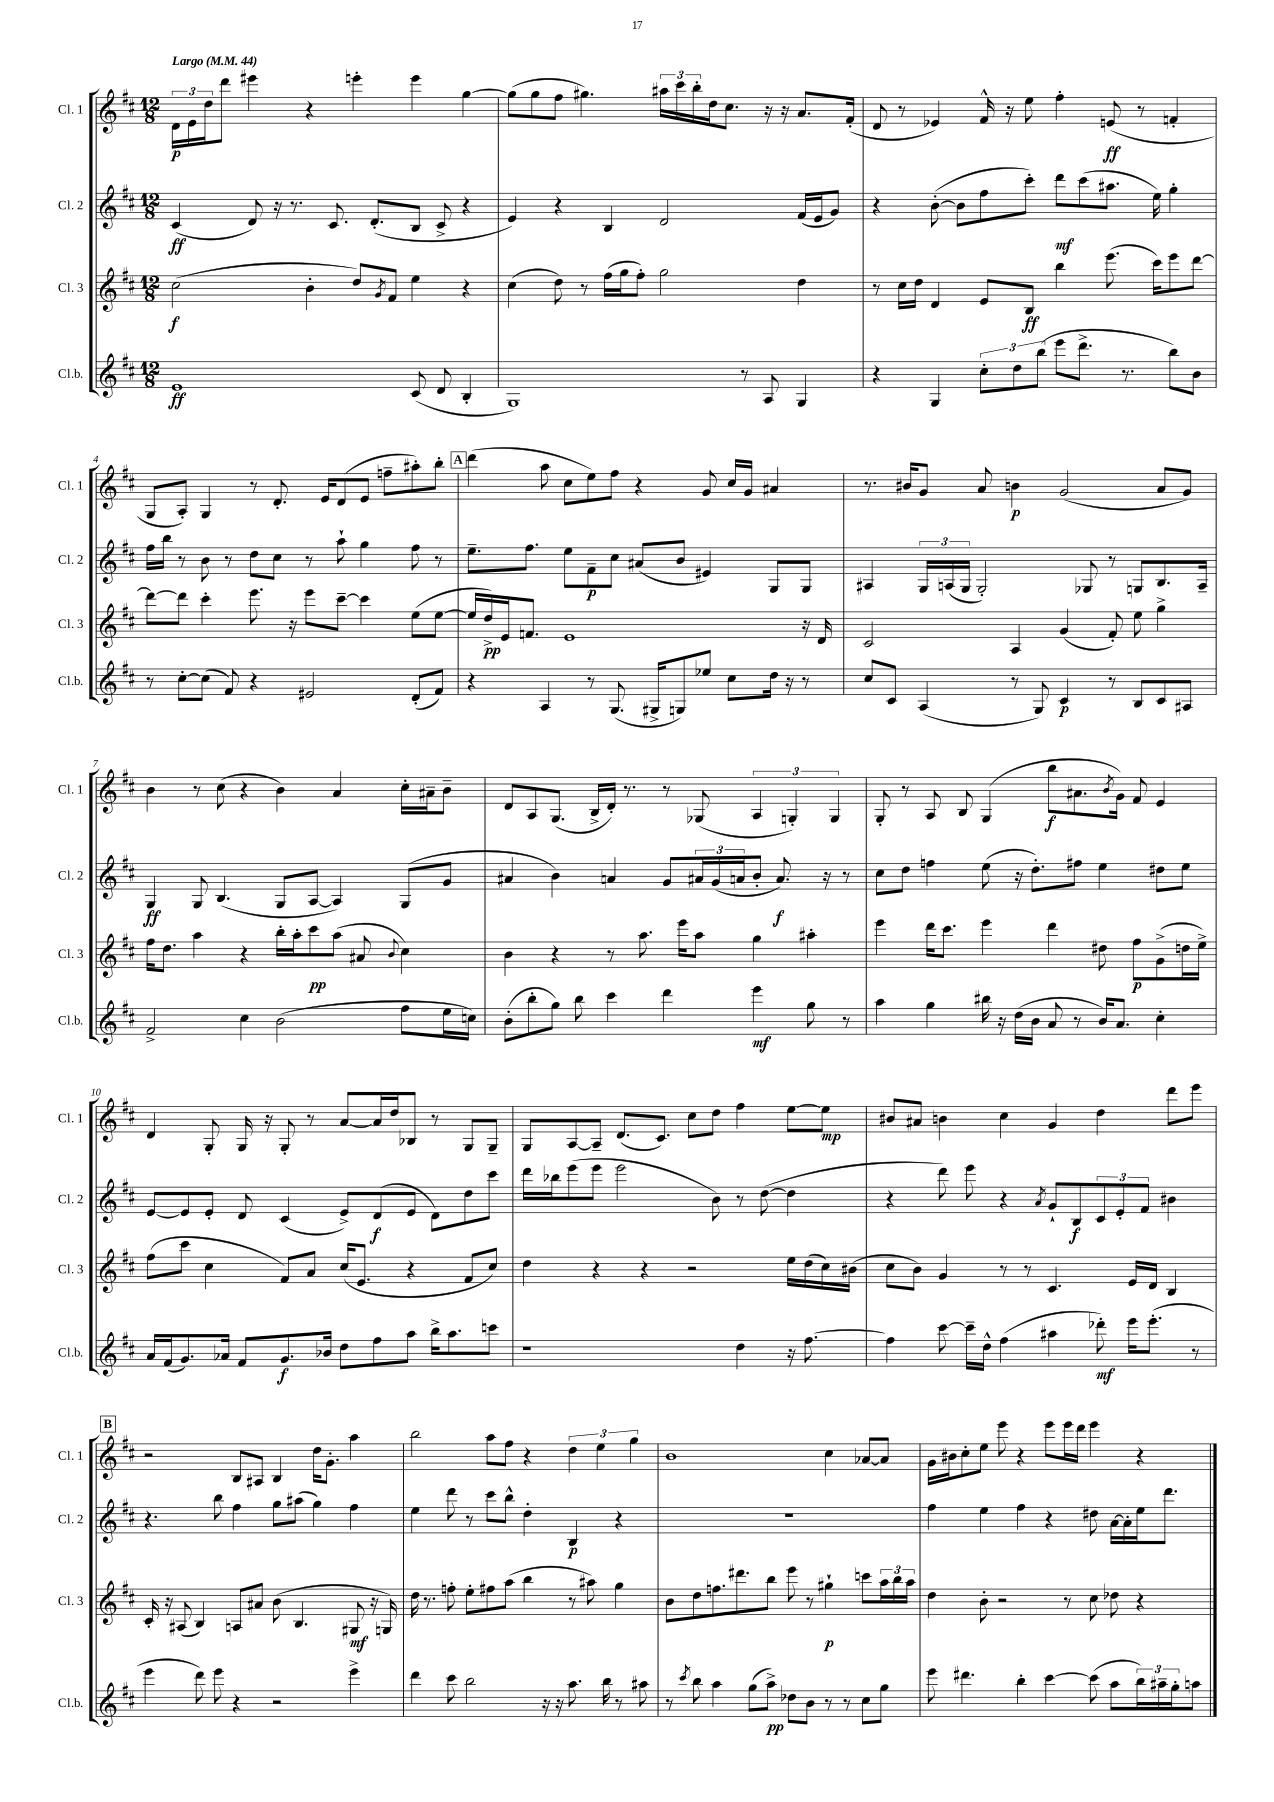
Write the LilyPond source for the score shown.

<<
\new StaffGroup <<
\new Staff = "s0" \with { instrumentName = "Cl. 1" shortInstrumentName = "Cl. 1" } {
    \clef treble \key d \major \numericTimeSignature \time 12/8 \tempo "Largo" 4 = 44
    \tuplet 3/2 { d'16\p e'16 d''16 } d'''8 eis'''4 r4 e'''4-. e'''4 g''4~ |
    g''8( g''8 fis''8 gis''4.) \tuplet 3/2 { ais''16 cis'''16 b''16-. } d''16 cis''8. r16 r16 a'8. fis'16-.( |
    d'8 r8 ees'4) fis'16-^ r16 e''8 fis''4-. e'8\ff( r8 f'4-. |
    g8 a8-.) g4 r8 d'8.-. e'16 d'8( e'8 f''8-- ais''8-.) b''8-. |
    \mark \markup { \box "A" } d'''4( a''8 cis''8 e''8) fis''8 r4 g'8 cis''16 g'16 ais'4 |
    r8. bis'16 g'8 a'8 b'4\p g'2( a'8 g'8) |
    b'4 r8 cis''8( r4 b'4) a'4 cis''16-. ais'16-- b'8-- |
    d'8 a8 g8.( b16-> d'16-.) r8. r8 ges8( \tuplet 3/2 { a4 g4-.) g4 } |
    g8-. r8 a8 b8 g4( b''8\f ais'8. \acciaccatura { b'8 } g'16) fis'8 e'4 |
    d'4 g8-. g16 r16 g8-. r8 a'8~ a'16 d''16 bes8 r8 g8 g8-- |
    g8 a8~ a8-- d'8.( cis'8.) cis''8 d''8 fis''4 e''8~ e''8\mp |
    bis'8 ais'8 b'4 cis''4 g'4 d''4 d'''8 e'''8 |
    \mark \markup { \box "B" } r2 b8 ais8 b4 d''16 g'8.-. a''4 |
    b''2 a''8 fis''8 r4 \tuplet 3/2 { d''4 e''4 g''4 } |
    b'1 cis''4 aes'8~ aes'8 |
    g'16 bis'16 cis''8-. e''8 e'''8 r4 e'''8 e'''16 d'''16 e'''4 r4 \bar "|." |
}
\new Staff = "s1" \with { instrumentName = "Cl. 2" shortInstrumentName = "Cl. 2" } {
    \clef treble \key d \major \numericTimeSignature \time 12/8
    cis'4\ff( d'8) r16 r8. cis'8. d'8.-.( b8 cis'8-> r4 |
    e'4) r4 b4 d'2 fis'16( e'16 g'8) |
    r4 b'8~-.( b'8 fis''8 cis'''8-.) d'''8\mf cis'''8( ais''8. e''16) g''4-. |
    fis''16 b''16 r8 b'8 r8 d''8 cis''8 r8 a''8-! g''4 fis''8 r8 |
    \mark \markup { \box "A" } e''8.-- fis''8. e''8 fis'8--\p cis''8 ais'8( b'8 eis'4) g8 g8 |
    ais4 \tuplet 3/2 { g16 a16( g16 } g2-.) ges8 r8 g8 b8. a16-- |
    g4\ff g8 b4.( g8 a8~ a4) g8( g'8 |
    ais'4 b'4) a'4 g'8 \tuplet 3/2 { ais'16 g'16( a'16 } b'8-. a'8.\f) r16 r8 |
    cis''8 d''8 f''4 e''8( r16 d''8.-.) fis''8 e''4 dis''8 e''8 |
    e'8~ e'8 e'8-. d'8 cis'4( e'8->) d'8\f( e'8 d'8) d''8 cis'''8 |
    d'''16 bes''16 e'''8( e'''8 e'''2 b'8) r8 d''8~( d''4 |
    r4 d'''8) e'''8 r4 \acciaccatura { a'8 } g'8-! b8\f \tuplet 3/2 { cis'8 e'8-. fis'8 } bis'4 |
    \mark \markup { \box "B" } r4. b''8 fis''4 g''8 ais''8( g''4) fis''4 |
    e''4 d'''8 r8 cis'''8 b''8-^ d''4-. b4\p r4 |
    R1. |
    fis''4 e''4 fis''4 r4 dis''8 a'16~ a'16-. e''16 d'''8. \bar "|." |
}
\new Staff = "s2" \with { instrumentName = "Cl. 3" shortInstrumentName = "Cl. 3" } {
    \clef treble \key d \major \numericTimeSignature \time 12/8
    cis''2\f( b'4-. d''8) \acciaccatura { g'8 } fis'8 e''4 r4 |
    cis''4( d''8) r8 fis''16( g''16 fis''8-.) g''2 d''4 |
    r8 cis''16 d''16 d'4 e'8 b8\ff b''4 e'''8.( cis'''16) e'''8 d'''8~ |
    d'''8~ d'''8 cis'''4-. e'''8. r16 e'''8 cis'''8~-- cis'''4 e''8( e''8~ |
    \mark \markup { \box "A" } e''16 d''16->\pp) e'16 f'8. e'1 r16 d'16 |
    cis'2 a4 g'4( fis'8-.) e''8 g''4-> |
    fis''16 d''8. a''4 r4 b''16-. a''16-. cis'''8\pp a''8( ais'8 \appoggiatura { b'8 } cis''4) |
    b'4 r4 r8 a''8. e'''16 a''8 g''4 ais''4-. |
    e'''4 d'''16 cis'''8. e'''4 d'''4 dis''8 fis''8\p g'8->( d''16 e''16->) |
    fis''8( cis'''8 cis''4 fis'8) a'8 cis''16( e'8. r4 fis'8 cis''8) |
    d''4 r4 r4 r2 e''16 d''16( cis''16) bis'16( |
    cis''8 b'8) g'4 r8 r8 cis'4. e'16 d'16 b4 |
    \mark \markup { \box "B" } cis'16-. r16 ais8( b4) a8 ais'8 b'8( b4. gis8\mf r16 g16) |
    d''16 r8. f''8-. e''8-. fis''8 a''8( b''4 r8 ais''8) g''4 |
    b'8 d''8 f''8. dis'''8. b''8 e'''8 r8 gis''4-!\p c'''8 \tuplet 3/2 { a''16 b''16 a''16 } |
    d''4 b'8-. r2 r8 cis''8 des''8 r4 \bar "|." |
}
\new Staff = "s3" \with { instrumentName = "Cl.b." shortInstrumentName = "Cl.b." } {
    \clef treble \key d \major \numericTimeSignature \time 12/8
    e'1\ff cis'8( d'8 b4-. |
    g1) r8 a8 g4 |
    r4 g4 \tuplet 3/2 { cis''8-. d''8 b''8( } e'''8 d'''8.-> r8. b''8) b'8 |
    r8 cis''8~-. cis''8( fis'8) r4 eis'2 d'8-.( fis'8) |
    \mark \markup { \box "A" } r4 a4 r8 g8.( gis16-> g8) ees''8 cis''8 d''16 r16 r8 |
    cis''8 cis'8 a4( r8 g8) cis'4\p r8 b8 cis'8 ais8 |
    fis'2-> cis''4 b'2( fis''8 e''16 c''16) |
    b'8-.( b''8-. g''8) b''8 cis'''4 d'''4 e'''4\mf g''8 r8 |
    a''4 g''4 bis''16 r16 d''16( b'16 a'8 r8 b'16) a'8. cis''4-. |
    a'16 fis'16( g'8.) aes'16 fis'8 g'8.\f bes'16 d''8 fis''8 a''8 b''16-> a''8. c'''8 |
    r1 d''4 r16 fis''8.~ |
    fis''4 cis'''8~ cis'''16-- d''16-^ fis''4( ais''4 des'''8-.\mf) e'''16 e'''8.-.( r8 |
    \mark \markup { \box "B" } e'''4 d'''8) e'''8 r4 r2 e'''4-> |
    d'''4 cis'''8 b''2 r16 r16 a''8. b''16 r8 ais''8 |
    r8 \acciaccatura { cis'''8 } b''8 a''4 g''8( a''8->\pp) des''8 b'8 r8 r8 cis''8 g''8 |
    e'''8 dis'''4. b''4-. cis'''4~ cis'''8( a''8 \tuplet 3/2 { b''16) ais''16-- g''16-. } a''8 \bar "|." |
}
>>
>>
